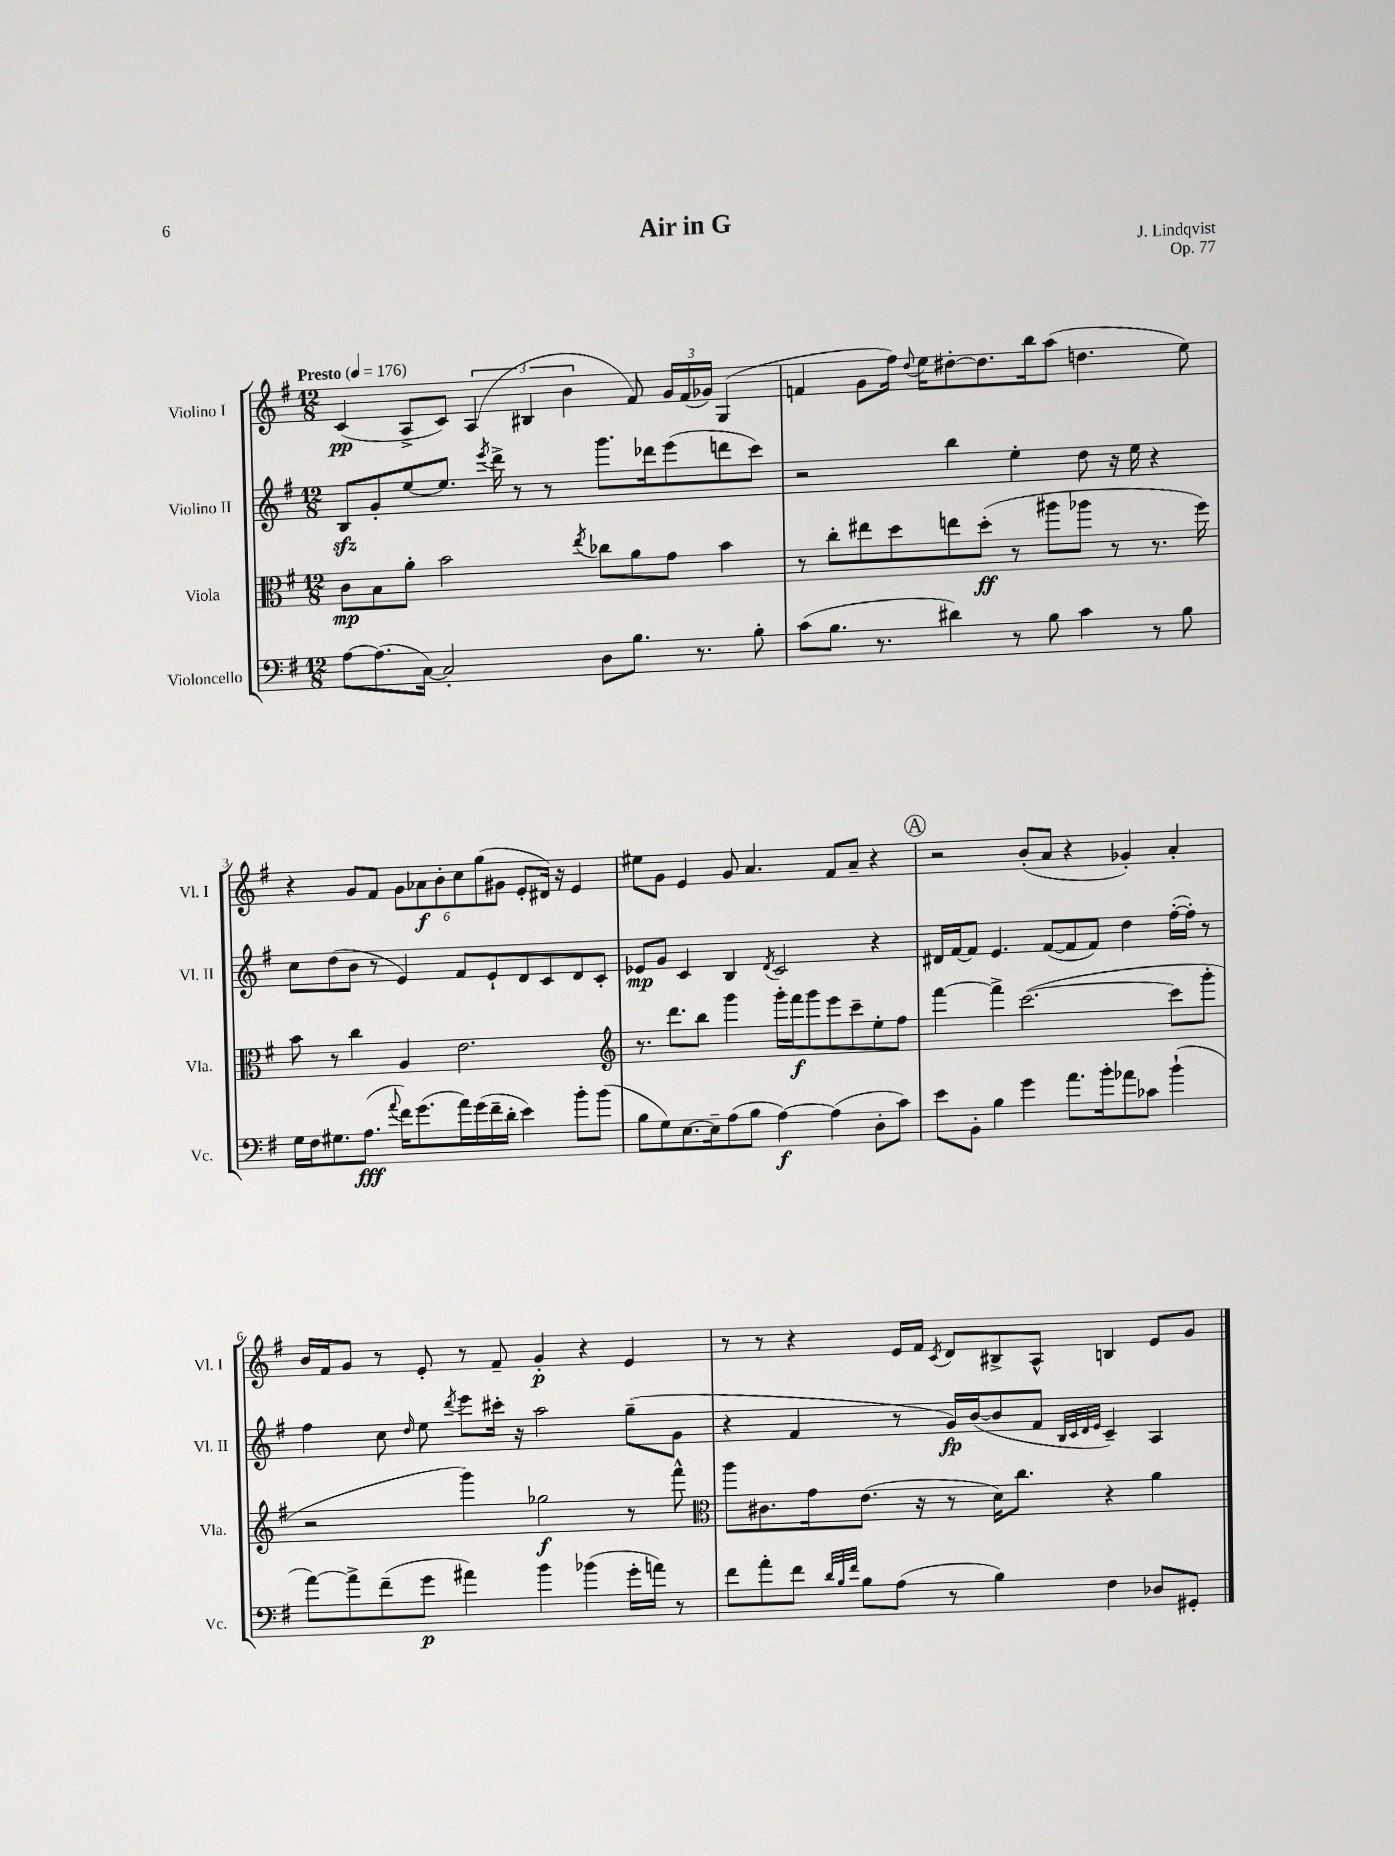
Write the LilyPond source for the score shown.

\header { title = "Air in G" composer = "J. Lindqvist" opus = "Op. 77" }
<<
\new StaffGroup <<
\new Staff = "s0" \with { instrumentName = "Violino I" shortInstrumentName = "Vl. I" } {
    \clef treble \key g \major \numericTimeSignature \time 12/8 \tempo "Presto" 4 = 176
    \autoBeamOff c'4\pp( a8[-> c'8]) \tuplet 3/2 { a4( bis4 b'4 } fis'8) \tuplet 3/2 { g'16[ fis'16( ges'16]) } g4( |
    f'4 g'8[ fis''16]) \appoggiatura { d''8 } e''16[ dis''8~-. dis''8. b''16 a''8]( d''4. e''8) |
    r4 g'8[ fis'8] \tuplet 6/4 { g'8[ aes'8\f b'8-. c''8 g''8( gis'8] } e'8[-. dis'16]) r16 e'4 |
    eis''8[ g'8] e'4 g'8 a'4. fis'8[ a'8]-- r4 |
    \mark \markup { \circle "A" } r2 b'8[-.( a'8] r4 ges'4-.) a'4-. |
    b'16[ fis'16 g'8] r8 e'8-. r8 fis'8-- g'4-.\p r4 e'4 |
    r8 r8 r4 e'16[ fis'16] \acciaccatura { c'8 } d'8[ bis8-> a8]-^ b4 e'8[ g'8] \bar "|." |
}
\new Staff = "s1" \with { instrumentName = "Violino II" shortInstrumentName = "Vl. II" } {
    \clef treble \key g \major \numericTimeSignature \time 12/8
    \autoBeamOff b8[\sfz g'8-. e''8~ e''8.] \acciaccatura { e'''8 } d'''16-> r8 r8 g'''8.[ des'''16 e'''8( d'''8 c'''8]) |
    r2 b''4 e''4-. d''8 r16 e''16 r4 |
    c''8[ d''8( b'8] r8 e'4) fis'8[ e'8-! d'8 c'8 d'8 c'8]-. |
    ees'8[\mp g'8] c'4 b4 \acciaccatura { d'8 } c'2 r4 |
    \mark \markup { \circle "A" } dis'16[ fis'16~ fis'8] e'4. fis'8[~( fis'8 fis'8]) d''4 fis''16[~-.( fis''16]-.) r8 |
    fis''4 c''8 \grace { d''16 } e''8 \acciaccatura { d'''8 } e'''8[ cis'''16]-. r16 a''2 g''8[--( g'8] |
    r4 fis'4 r8 g'16[\fp) b'16~( b'8 fis'8] \grace { b32[ c'32 d'32 e'32] } c'4--) a4 \bar "|." |
}
\new Staff = "s2" \with { instrumentName = "Viola" shortInstrumentName = "Vla." } {
    \clef alto \key g \major \numericTimeSignature \time 12/8
    \autoBeamOff c'8[\mp b8 a'8]-. b'2 \acciaccatura { e''8 } ces''8[ a'8 g'8] b'4 |
    r8 c''8[-. eis''8 d''8 e''8 d''8]-.\ff( r8 ais''8[ aes''8] r8 r8. fis''16) |
    b'8 r8 c''4 a4 e'2. |
    \clef treble r8. d'''8.[ b''8] g'''4 g'''16[-. fis'''16\f g'''8 e'''8 c'''8-- e''8-. fis''8] |
    \mark \markup { \circle "A" } fis'''4~ fis'''4-> c'''2.~( c'''8[ g'''8]-. |
    r2 g'''4) ges''2\f r8 fis'''8-^ |
    \clef alto a''8[ cis'8. g'16 e'8.]( r16 r8 d'16[) c''8.] r4 a'4 \bar "|." |
}
\new Staff = "s3" \with { instrumentName = "Violoncello" shortInstrumentName = "Vc." } {
    \clef bass \key g \major \numericTimeSignature \time 12/8
    \autoBeamOff a8[~ a8.( c16]~) c2-. d8[ b8.] r8. b8-. |
    c'8[( b8.] r8. dis'4) r8 b8 c'4 r8 b8 |
    g16[ fis16 gis8. a8.]\fff( \appoggiatura { a'8 } fis'16[) g'8.( a'16) g'16( fis'16-- d'16]-. e'4) b'8[-. b'8]( |
    b8[ g8) e8.~ e16-- a8( b8] a4~\f) a4( d8[-. c'8]) |
    \mark \markup { \circle "A" } e'8[ b,8]-. b4 g'4 a'8.[ b'16-. aes'8 ces'8] b'4-!( |
    a'8[~) a'8-> fis'8--( g'8]\p ais'4) b'4 bes'4( g'16[-. a'16]) r8 |
    fis'8[ a'8-. fis'8] \grace { d'32[ b32 fis'32] } b8[ a8]( r8 b4) fis4 des8[ gis,8]-. \bar "|." |
}
>>
>>
